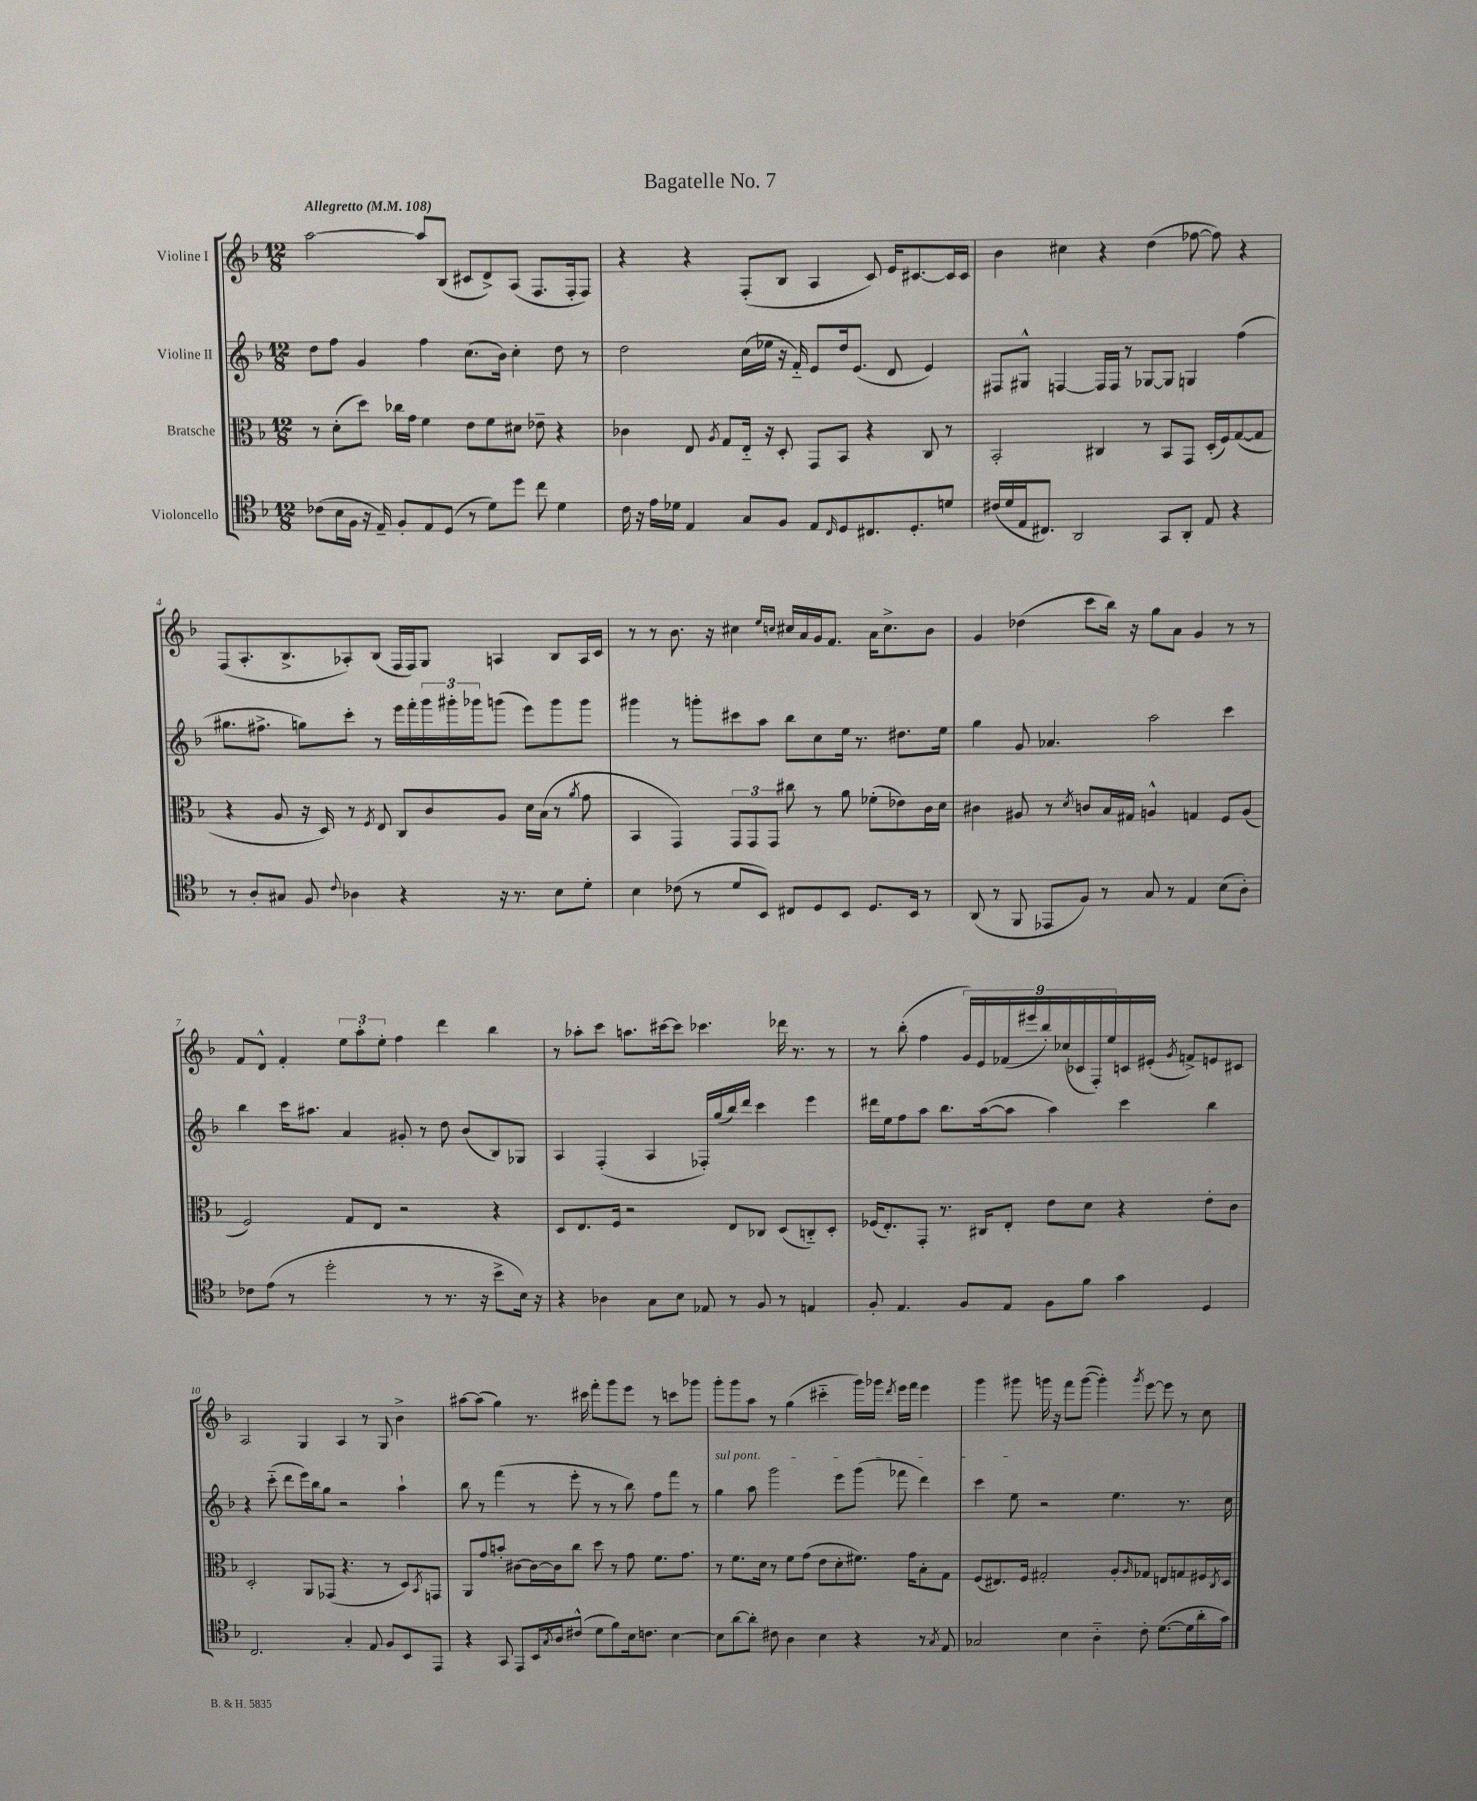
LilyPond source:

\header { title = "Bagatelle No. 7" }
<<
\new StaffGroup <<
\new Staff = "s0" \with { instrumentName = "Violine I" } {
    \clef treble \key f \major \numericTimeSignature \time 12/8 \tempo "Allegretto" 4 = 108
    a''2~ a''8 bes8( cis'8 d'8->) a8( f8. f16-. f8) |
    r4 r4 f8-.( bes8 a4 c'8) e'16 cis'8.~ cis'16 cis'16 |
    bes'4 cis''4 r4 d''4( fes''8~ fes''8) r4 |
    f8( a8.-. bes8.-> aes8-.) bes8( f16 f16) g8 a4 bes8 a16 c'16 |
    r8 r8 bes'8. r16 cis''4 \grace { e''16 c''16 } cis''16 a'16 g'16 f'8. a'16 cis''8.-> bes'8 |
    g'4 des''4( c'''8 bes''16) r16 g''8 a'8 g'4 r8 r8 |
    f'8 d'8-^ f'4-. \tuplet 3/2 { e''8 a''8-. e''8-. } f''4 d'''4 bes''4 |
    r8 aes''8-. c'''8 a''8. cis'''16~ cis'''8 ces'''4. des'''16 r8. r8 |
    r8 bes''8-.( f''4 \tuplet 9/8 { g'16) e'16 fes'16( eis'''16 bes''16-.) ces''16( ces'16 f16-.) e''16 } c'16 eis'16-.( \acciaccatura { g'8 } f'8->) e'8 cis'8 |
    a2 g4 a4 r8 g8 bes'4-> |
    ais''8~ ais''8( g''4) r8. cis'''16 f'''8-. g'''8 e'''8 r8 c'''8 ges'''8 |
    g'''8-. g'''8 a''8 r8 g''4( cis'''4-_ g'''16) ges'''16 \acciaccatura { d'''8 } e'''16 f'''16 e'''4 |
    g'''4 gis'''8 g'''16 r16 f'''8 g'''8~( g'''4-.) \acciaccatura { g'''8 } e'''8~ e'''8 r8 c''8 \bar "|." |
}
\new Staff = "s1" \with { instrumentName = "Violine II" } {
    \clef treble \key f \major \numericTimeSignature \time 12/8
    d''8 f''8 g'4 f''4 c''8.( bes'16) c''4-. d''8 r8 |
    d''2 c''16( ees''16 r16 f'16-_) e'8 d''16 e'8.( d'8 e'4) |
    fis8 gis8-^ f4~ f16 f16 r8 ges8~ ges8 g4 f''4( |
    gis''8. fis''8.-> g''8) c'''8-. r8 e'''16 f'''16-. \tuplet 3/2 { g'''16 gis'''16-. ges'''16 } g'''8( e'''8) g'''8 g'''8 |
    gis'''4 r8 g'''8-. cis'''8 a''8 bes''8 c''8 e''16 r8. dis''8. e''16 |
    g''4 g'8 aes'4. a''2 c'''4 |
    bes''4 c'''16 ais''8. a'4 gis'8-. r8 d''8 bes'8( bes8) ges8 |
    a4 f4-.( a4 fes16-.) g''16( bes''16) d'''16 c'''4 e'''4 |
    dis'''16 e''16 f''8 a''8 bes''8. a''16~( a''8 a''4) c'''4 bes''4 |
    r4 c'''8-_( d'''8 e'''16) bes''16 g''8 r2 a''4-! |
    bes''8 r8 f'''4( r8 e'''8-. r8 r8 bes''8) f''8 f'''8 r8 |
    \once \override TextSpanner.bound-details.left.text = \markup { \italic "sul pont." } g''4\startTextSpan a''8 g'''2 e'''8 g'''8( fes'''8 d'''4) |
    c'''4 e''8\stopTextSpan r2 e''4. r8. c''16 \bar "|." |
}
\new Staff = "s2" \with { instrumentName = "Bratsche" } {
    \clef alto \key f \major \numericTimeSignature \time 12/8
    r8 d'8-.( d''8) ces''16 g'16 f'4 e'8 f'8 dis'8 ees'8-- r4 |
    ces'4 e8 \acciaccatura { a8 } g8 e16-_ r16 d8-. g,8 bes,8 r4 c8 r8 |
    bes,2-. cis4 r8 bes,8 g,8 d16-.( f16) g8~( g8 |
    r4 a8 r16 d16) r8 \acciaccatura { f8 } e8 c8 c'8 a8 d'16 bes16( r8 \acciaccatura { a'8 } g'8 |
    bes,4 g,4) \tuplet 3/2 { g,8 g,8 g,8 } cis''8 r8 a'8 fes'8-.( ees'8) c'16 d'16 |
    cis'4 ais8 r8 \acciaccatura { d'8 } c'8 bes16 gis16 a4-^ g4 f8 a8( |
    f2) g8 e8 r2 r4 |
    d8 e8. f16 r2 e8 ces8 d8( c8-_) d8-. |
    fes16( e8.-.) g,8-. r8. cis16 e8-. e'8 d'8 r4 e'8-. c'8 |
    d2-. a,8 ges,8( r4. r8 d8) \acciaccatura { bes,8 } g,8 |
    a,8 g'8 b'8-. cis'8~ cis'16~ cis'16 c''8 d''8 r8 g'8 f'8. g'8. |
    r8 f'8. d'16 r8 f'8 g'8( e'8 d'8-. fis'8.) g'16 bes8-. g8 |
    f8( eis8.) f16 gis2-. a8-. \grace { a16 } ges8 e8 g8 fis16 \acciaccatura { c8 } d16 \bar "|." |
}
\new Staff = "s3" \with { instrumentName = "Violoncello" } {
    \clef tenor \key f \major \numericTimeSignature \time 12/8
    ces'8( bes16 f16 r16 e16--) f8-. e8 d8( r8 d'8) d''8 c''8 d'4 |
    c'16 r16 e'16 des'16 e4 g8 f8 e8 \grace { c16 } d8 cis8. d8.-. d'8 |
    cis'16( d'16 e16 cis8.) a,2 g,8 a,8-. e8 r4 |
    r8 a8-. gis8 f8 \appoggiatura { c'8 } aes4 r4 r16 r8. bes8 d'8-. |
    bes4 ces'8( r8 d'8 bes,8) cis8 d8 bes,8 d8. bes,16 r8 |
    a,8( r8 f,8 ees,8 f8) r8 g8 r8 e4 bes8( a8-.) |
    ces'8 e'8( r8 d''2-. r8 r8. r16 bes'8-> bes16) r16 |
    r4 aes4 g8 bes8 ees8 r8 f8 r8 e4 |
    f8-. e4. f8 e8 f8 f'8 g'4 d4 |
    c2. g4-. e8 f8 bes,8 e,8 |
    r4 g,8 e,8 bes,16 \acciaccatura { g8 } a16 cis'8-^( d'8 f'8) bes16 c'8. bes4~ |
    bes8 a'8~ a'8-. cis'8 a4 bes4 r4 r8 \acciaccatura { g8 } e8 |
    ges2 bes4 a4-_ c'8-. d'8.~( d'16 a'16-. g'16) \bar "|." |
}
>>
>>
